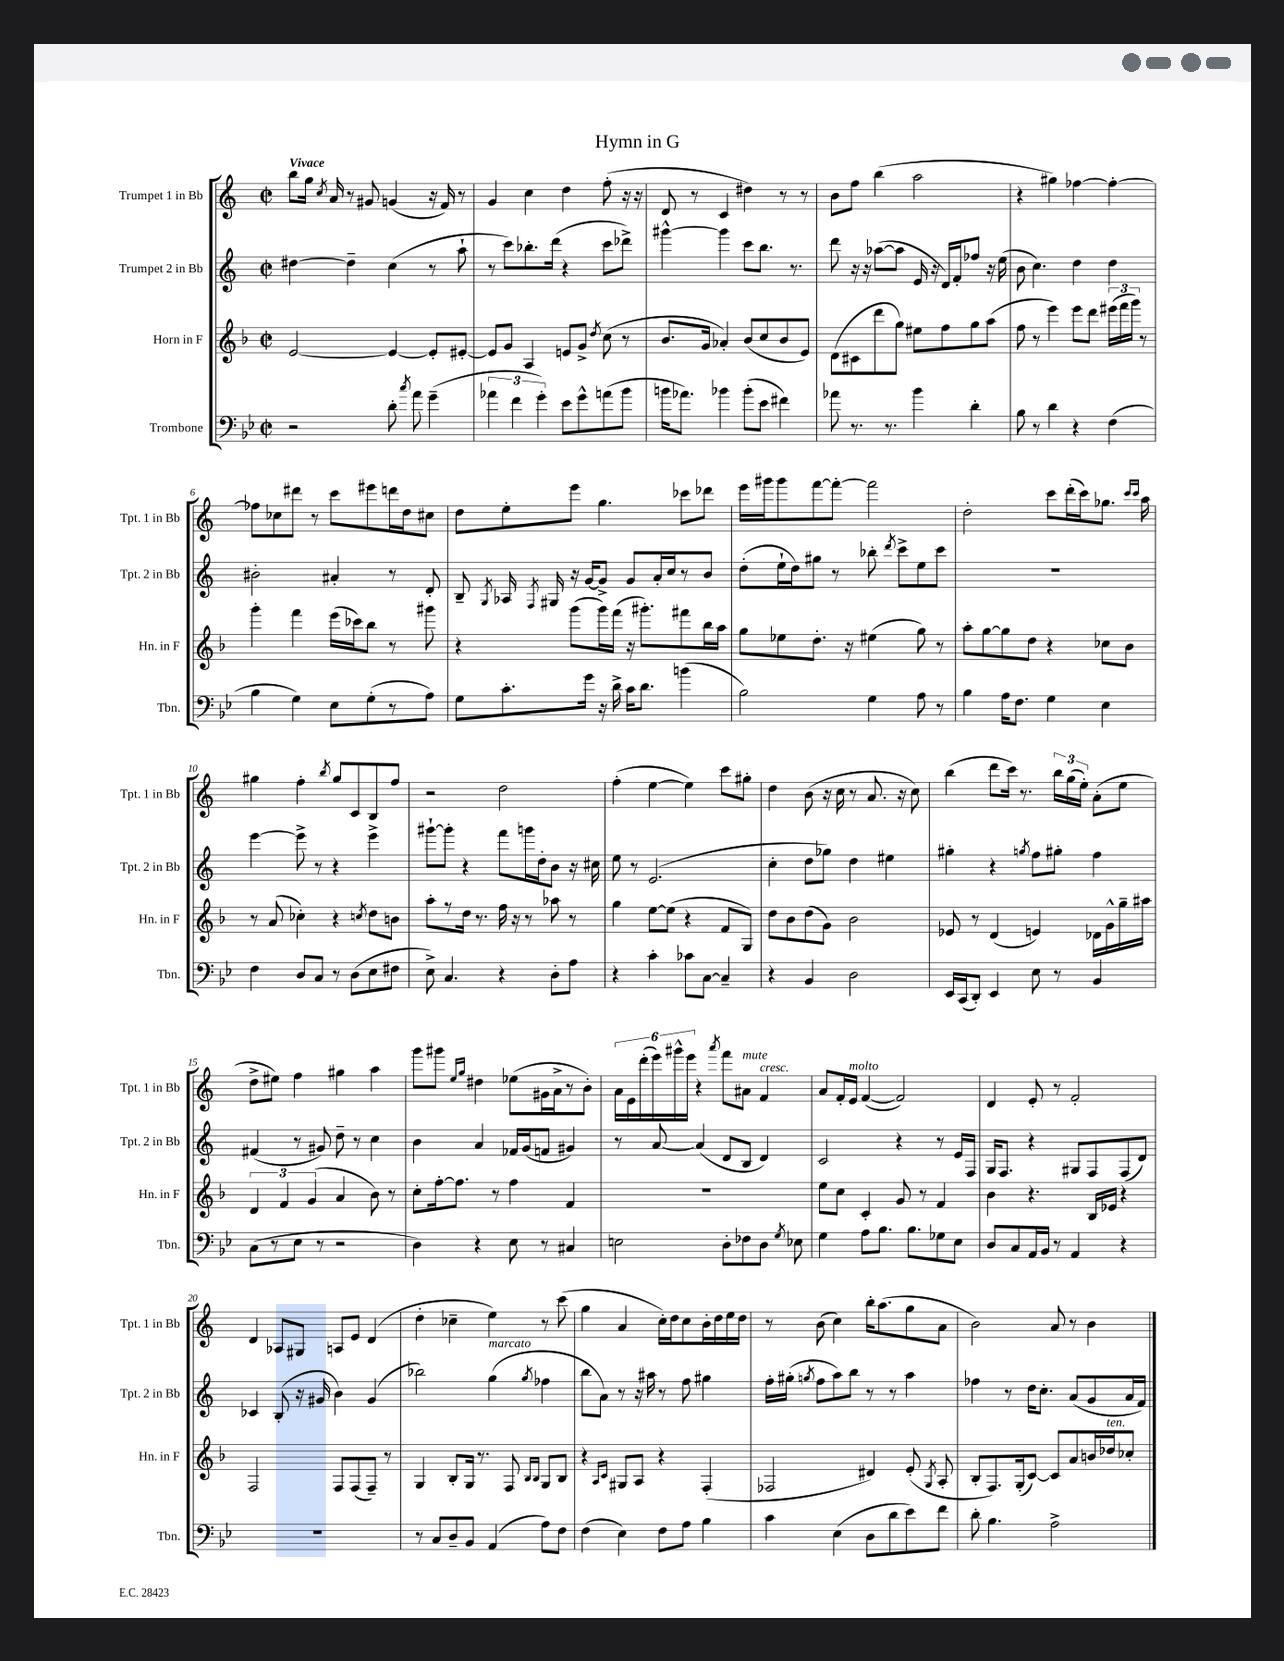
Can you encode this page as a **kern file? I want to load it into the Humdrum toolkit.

**kern	**kern	**kern	**kern
*part4	*part3	*part2	*part1
*staff4	*staff3	*staff2	*staff1
*I"Trombone	*I"Horn in F	*I"Trumpet 2 in Bb	*I"Trumpet 1 in Bb
*I'Tbn.	*I'Hn. in F	*I'Tpt. 2 in Bb	*I'Tpt. 1 in Bb
*clefF4	*clefG2	*clefG2	*clefG2
*k[b-e-]	*k[b-]	*k[]	*k[]
*M2/2	*M2/2	*M2/2	*M2/2
*met(c|)	*met(c|)	*met(c|)	*met(c|)
=1	=1	=1	=1
!	!	!	!LO:TX:a:B:t=Vivace
2r	[2e/	[4dd#X\	8bb\L
.	.	.	16gg\Jk
.	.	.	8qcc/
.	.	.	16a/
.	.	4dd#~\]	8r
.	.	.	8g#X/
8d'\	4e/_	(4cc\	(4gn/
8qcc/	.	.	.
8a\	.	.	.
(4g~\	8e'/L]	8r	16r
.	.	.	16f/)
.	[8e#X'/J	8aa`\	8r
=2	=2	=2	=2
6a-X\	8e#/L]	8r	4g/
.	8g/J	8ccc\L)	.
6f\	.	.	.
.	4A/	8.bb-X'\	4cc\
6g'\)	.	.	.
.	.	(16ddd\Jk	.
8e-\L	8en/L	4r	4dd\
8g^^\	8g^/J	.	.
.	8qdd/	.	.
(8an\	(8cc\	8ccc\L	(8ff'\
8b-\J	8r	8ddd-X^\J)	16r
.	.	.	16r
=3	=3	=3	=3
16bn\KL	8.b-/L	[4ggg#X^^\	8d/
8.a-X\J)	.	.	.
.	.	.	8r
.	16g/Jk	.	.
4b-X\	4a-X'/)	4ggg#\]	4c/
(8b-'\L	(8b-/L	8ccc\L	4dd#X\)
8e-\J	8cc/	8.bb\J	.
4f#X\)	8b-/	.	8r
.	.	8.r	.
.	8e/J)	.	8r
=4	=4	=4	=4
8a-X\	(8d\L	8ddd\	8b\L
8.r	8c#X\	16r	8ff\J
.	.	16r	.
.	8ddd\	([8aa-X\L	(4bb\
8.r	.	.	.
.	8gg\J)	8aa-\J]	.
4b-\	8ee#X\L	16e/	2aa\
.	.	16r	.
.	8ff\	16d/LL)	.
.	.	16f'/J	.
4d'\	8gg\	8ff-X/J	.
.	(8aa\J	16r	.
.	.	(16ee\	.
=5	=5	=5	=5
8B-\	8ff\	8b\	4r
8r	8r	4.cc\)	.
4d\	4eee\)	.	4gg#X\)
4r	8eee\L	4dd\	[4ff-X\
.	8ddd\J	.	.
(4F\	(24eee#X\LL	4dd\	4ff-'\_
.	24fff\	.	.
.	24ggg\JJ)	.	.
.	8r	.	.
!!LO:LB:g=z
=6	=6	=6	=6
4B-\	4ggg'\	2b#X'\	8ff-X\L]
.	.	.	8cc-X\
4G\)	4fff\	.	8ddd#X\J
.	.	.	8r
8E-\L	(16eee\LL	4a#X'/	8ccc\L
.	16ccc-X\J)	.	.
(8G'\	8bb-\J	.	8eee#X\
8r	8r	8r	16dddn\L
.	.	.	16dd\J
8A\J)	8ggg#X\	8d'/	8cc#X\J
=7	=7	=7	=7
8G\L	4r	8B~/	8dd\L
.	.	8qG/	.
8.c'\	.	16A-X/	8ee'\
.	.	8qF/	.
.	.	16G#X/	.
.	(8ggg\L	16r	8eee\J
16g\Jk	.	[16g/KL	.
16r	16ggg\L)	8g^/J]	4.gg\
16d^\	(16fff\JJ	.	.
16c\KL	16r	8g/L	.
8.d\J	8.ggg#X'\L)	.	.
.	.	16a'/L	.
.	.	16cc/J	.
(4bn\	8fff#X\	8r	8ccc-X\L
.	16bb-\L	8b/J	8ddd-X\J
.	16aa\JJ	.	.
=8	=8	=8	=8
2B-\)	8gg\L	(8dd'\L	16eee\LL
.	.	.	16ggg#X\J
.	8ee-X\	16ee`\L	8ggg#\
.	.	16dd\J)	.
.	8.dd'\J	8gg#X\J	[8fff\
.	.	8r	8fff'\J_
.	16r	.	.
4G\	(4ee#X\	8bb-X'\	2fff\]
.	.	8qddd/	.
.	.	8ccc^\L	.
8A\	8gg\)	8ee\	.
8r	8r	8ccc\J	.
=9	=9	=9	=9
4B-\	8aa'\L	1r	2dd'\
.	[8gg\	.	.
16A\KL	8gg\]	.	.
8.F\J	.	.	.
.	8dd\J	.	.
4G\	4r	.	8ccc\L
.	.	.	(16ddd'\L
.	.	.	16ccc\J)
4E-\	8cc-X\L	.	8.gg-X\J
.	8b-\J	.	.
.	.	.	16qqccc/LL
.	.	.	16qqccc/JJ
.	.	.	16aa\
!!LO:LB:g=z
=10	=10	=10	=10
4F\	8r	[4eee\	4gg#X\
.	(8a/	.	.
8D/L	4cc-X'\)	8eee^\]	4ff'\
8C/J	.	8r	.
.	.	.	8qbb/
8r	4r	4r	8gg#/L
(8D\L	.	.	8c/
.	8qccn/	.	.
8E-\	8dd\L	4eee^\	8B/
8F#X\J	8bn\J	.	8ff/J
=11	=11	=11	=11
8E-^\)	8aa'\L	[8ggg#X`\L	2r
4.C/	8r	8ggg#'\J]	.
.	16dd\Jk	4r	.
.	8.r	.	.
4r	16ff\	8fff\L	2dd\
.	16r	.	.
.	8r	16gggn\L	.
.	.	16dd'\J	.
8D'\L	8aa-X\	8b\J	.
8A\J	8r	16r	.
.	.	16cc#X\	.
=12	=12	=12	=12
4r	4gg\	8ee\	(4ff'\
.	.	8r	.
4c'\	[8ee\L	(2.e/	[4ee\
.	(8ee\J]	.	.
8c-X\L	4r	.	4ee\])
[8C\J	.	.	.
4C~/]	8f/L	.	8ccc\L
.	8G/J)	.	8gg#X'\J
=13	=13	=13	=13
4r	8dd\L	4cc'\	4dd\
.	8b-\	.	.
4BB-/	(8dd\	8dd\L	(8b\
.	8g\J)	8gg-X\J)	16r
.	.	.	16cc\
2D\	2b-\	4dd\	8r
.	.	.	8.a/
.	.	4ee#X\	.
.	.	.	16r
.	.	.	8cc\)
=14	=14	=14	=14
16EE-/LL	8e-X/	4gg#X'\	(4bb\
(16CC/J	.	.	.
8DD'/J)	8r	.	.
4EE-/	(4d/	4r	8ddd\L
.	.	.	16ccc\Jk)
.	.	.	8.r
.	.	8qggn/	.
8E-\	4en/)	8ff\L	.
8r	.	8gg#X'\J	24bb\LL
.	.	.	(24gg\
.	.	.	24ee'\JJ)
4BB-/	16d-X\LL	4ff\	(8a'\L
.	16g^^\	.	.
.	16gg~\	.	8ee\J
.	16aa#X\JJ	.	.
!!LO:LB:g=z
=15	=15	=15	=15
(8C\L	6d/	(4f#X/	8dd^\L
8r	.	.	8ee#X\J)
.	6f/	.	.
8E-\J	.	8r	4ff\
.	(6g/	.	.
8r	.	8g#X/)	.
2r	4a/	8dd~\	4gg#X\
.	.	8r	.
.	8b-\)	4cc\	4aa\
.	8r	.	.
=16	=16	=16	=16
4D\)	8cc'\L	4b\	8ggg\L
.	[16ff'\k	.	8ggg#X\J
.	8.ff\J]	.	.
.	.	.	16qqee/LL
.	.	.	16qqgg/JJ
4r	.	4a/	4dd#X\
.	8r	.	.
8E-\	4ff\	16f-X/LL	(8ee-X\L
.	.	(16g/J	.
8r	.	8fn/J	16g#X\L
.	.	.	16a^\J
4C#X/	4f/	4g#X/)	8r
.	.	.	8b'\J)
=17	=17	=17	=17
2En\	1r	8r	24a\LL
.	.	.	24e\
.	.	.	(24ddd'\
.	.	[8a/	24eee\)
.	.	.	24ggg#X^^\
.	.	.	24eee\JJ
.	.	(4a/]	4r
.	.	.	8qaaa/
8D'\L	.	8d/L	8fff\L
!	!	!	!LO:TX:a:i:t=mute
8F-X\	.	8B/J	8a#X\J
!	!	!	!LO:TX:a:i:t=cresc.
8D\J	.	4d/)	4f/
8qG/	.	.	.
8E-X\	.	.	.
=18	=18	=18	=18
4G\	8ee\L	2c/	8a/L
.	8cc\J	.	16f'/L
!	!	!	!LO:TX:a:i:t=molto
.	.	.	16e/JJ
8A\L	4c'/	.	([4f/
8.B-\J	.	.	.
.	8g/	4r	2f/])
8.B-\L	.	.	.
.	8r	.	.
8G-X\	4f/	8r	.
8E-\J	.	16e/LL	.
.	.	16F/JJ	.
=19	=19	=19	=19
8D/L	4b-\	16G/KL	4d/
.	.	8.F/J	.
8C/	.	.	.
16AA/L	4.r	4r	8e'/
16BB-/JJ	.	.	.
8r	.	.	8r
4AA/	.	8G#X/L	2f'/
.	16B-/LL	8F/	.
.	16e-X/JJ	.	.
4r	4r	(8F/	.
.	.	8d/J)	.
!!LO:LB:g=z
=20	=20	=20	=20
1r	2F/	4c-X/	4d/
.	.	(8B'/	8A-X/L
.	.	16r	8G#X/J
.	.	16g#X/	.
.	8F/L	4b\)	8An/L
.	(8F/	.	8e/J
.	8F~/J)	(4g#/	(4d/
.	8r	.	.
=21	=21	=21	=21
8r	4G/	2bb-X\)	4dd'\
8C/L	.	.	.
8D~/	8B-'/L	.	4cc-X~\
8BB-/J	16G/Jk	.	.
.	8.r	.	.
!	!	!LO:TX:a:i:t=marcato	!
(4AA/	.	(4gg\	4ee\)
.	8F/	.	.
.	16qqB-/LL	.	.
.	16qqB-/JJ	8qgg/	.
8A\L)	8G/L	4ff-X\	8r
8F\J	8B-/J	.	(8ccc\
=22	=22	=22	=22
(4F\	4r	8bb\L	4gg\
.	.	8a\J)	.
.	16qqA/LL	.	.
.	16qqc/JJ	.	.
4E-\)	8G#X/L	8r	4a/
.	8A/J	16r	.
.	.	16aa#X\	.
8F\L	4r	8r	16cc'\LL)
.	.	.	16dd\J
8A\J	.	8ff\	8cc\
4B-\	(4F'/	4gg#X\	16b'\L
.	.	.	16dd\
.	.	.	16ee\
.	.	.	16dd\JJ
=23	=23	=23	=23
4c\	2F-X/	16ff'\LL	8r
.	.	(16gg#X'\JJ	.
.	.	8qggn/	.
.	.	8ff\L	(8b\
(4E-\	.	8aa\)	4cc\)
.	.	8bb\J	.
8D\L	4d#X/)	8r	16bb'\KL
.	.	.	(8.aa\
8d\	.	8r	.
8e-\)	(8e'/	4aa\	8gg\
.	8qG/	.	.
8f\J	8A'/	.	8a\J
=24	=24	=24	=24
8d'\	8B-'/L	4ff-X\	2b\)
4.B-\	8.F/)	.	.
.	.	8r	.
.	(16G'/k	.	.
.	[8c/J)	16dd\KL	.
.	.	8.cc'\J	.
2A^\	8c/L]	.	8a/
.	8a/	(8a/L	8r
.	16bn/L	8g/	4b\
!	!LO:TX:a:i:t=ten.	!	!
.	16dd-X/J	.	.
.	8cc-X'/J	16a/L	.
.	.	16f/JJ)	.
==	==	==	==
*-	*-	*-	*-
